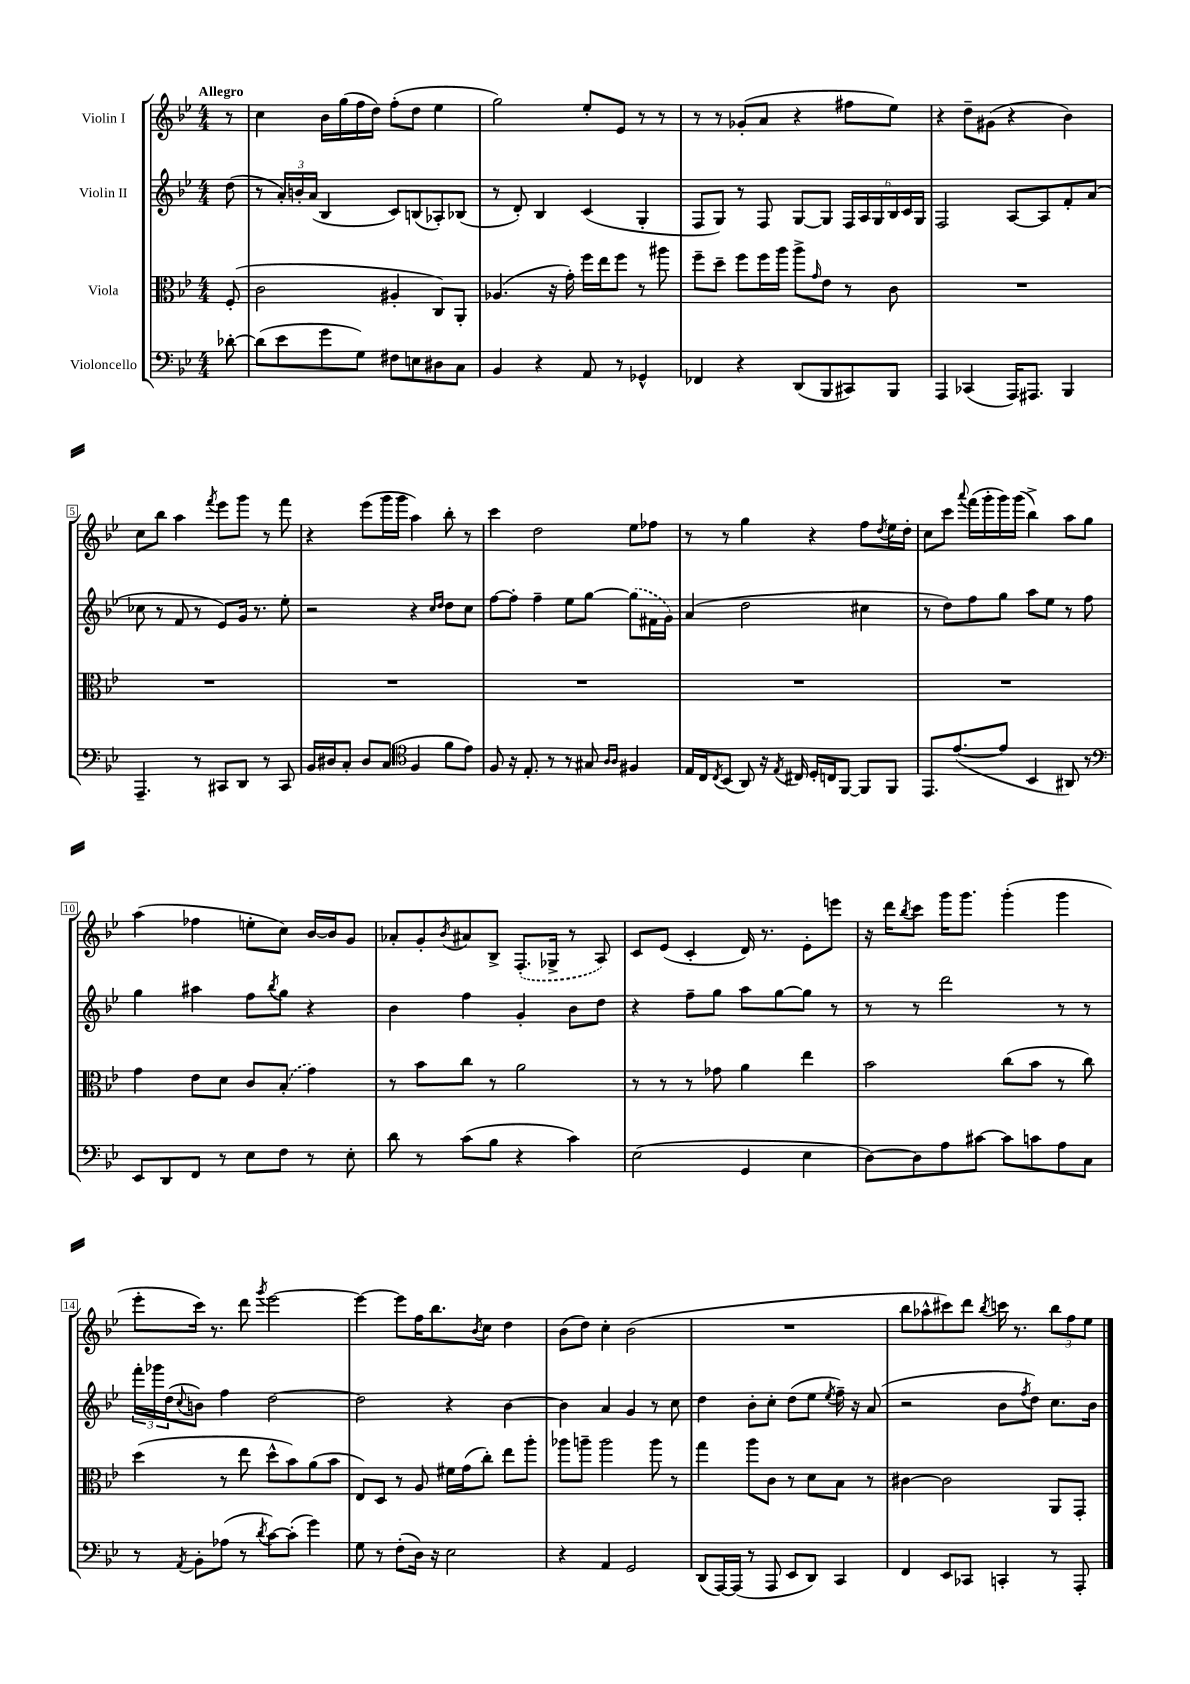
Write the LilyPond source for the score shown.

<<
\new StaffGroup <<
\new Staff = "s0" \with { instrumentName = "Violin I" } {
    \clef treble \key bes \major \numericTimeSignature \time 4/4 \partial 8 \tempo "Allegro"
    r8 |
    c''4 bes'16 g''16( f''16 d''16) f''8-.( d''8 ees''4 |
    g''2) ees''8-. ees'8 r8 r8 |
    r8 r8 ges'8-.( a'8 r4 fis''8 ees''8) |
    r4 d''8-- gis'8( r4 bes'4) |
    c''8 bes''8 a''4 \acciaccatura { f'''8 } ees'''8 g'''8 r8 f'''8 |
    r4 ees'''8( g'''16 g'''16 a''4) bes''8-. r8 |
    c'''4 d''2 ees''8 fes''8 |
    r8 r8 g''4 r4 f''8 \acciaccatura { d''8 } ees''16 d''16-. |
    c''8 c'''8 \appoggiatura { a'''8 } f'''16( g'''16-. g'''16) g'''16( bes''4->) a''8 g''8 |
    a''4( fes''4 e''8-. c''8) bes'16~ bes'16 g'8 |
    aes'8-. g'8-. \acciaccatura { bes'8 } ais'8 bes8-> \once \slurDashed f8.-.( ges16-> r8 a8) |
    c'8 ees'8( c'4-. d'16) r8. ees'8-. e'''8 |
    r16 d'''16 \acciaccatura { bes''8 } c'''8 g'''16 g'''8. g'''4-.( g'''4 |
    ees'''8-. c'''16) r8. d'''8 \acciaccatura { g'''8 } ees'''2~ |
    ees'''4~ ees'''8 f''16 bes''8. \acciaccatura { bes'8 } c''8 d''4 |
    bes'8( d''8) c''4-. bes'2( |
    R1 |
    bes''8 aes''8-^ cis'''8) d'''8 \acciaccatura { bes''8 } c'''16 r8. \tuplet 3/2 { bes''8 f''8 ees''8 } \bar "|." |
}
\new Staff = "s1" \with { instrumentName = "Violin II" } {
    \clef treble \key bes \major \numericTimeSignature \time 4/4 \partial 8
    d''8( |
    r8 \tuplet 3/2 { a'16-.) b'16-. a'16( } bes4 c'8) b8( aes8-.) bes8( |
    r8 d'8-.) bes4 c'4( g4-. |
    f8 g8) r8 f8 g8~ g8 \tuplet 6/4 { f16 a16 g16 bes16 c'16 g16 } |
    f2 a8~ a8 f'8-. a'8( |
    ces''8 r8 f'8 r8 ees'8) g'16 r8. ees''8-. |
    r2 r4 \grace { c''16 d''16 } d''8 c''8 |
    f''8~ f''8-. f''4-- ees''8 g''8~ \once \slurDashed g''8( fis'16 g'16) |
    a'4( d''2 cis''4 |
    r8 d''8) f''8 g''8 a''8 ees''8 r8 f''8 |
    g''4 ais''4 f''8 \acciaccatura { bes''8 } g''8 r4 |
    bes'4 f''4 g'4-. bes'8 d''8 |
    r4 f''8-- g''8 a''8 g''8~ g''8 r8 |
    r8 r8 d'''2 r8 r8 |
    \tuplet 3/2 { f'''16-. ges'''16 d''16( } \appoggiatura { c''8 } b'8) f''4 d''2~ |
    d''2 r4 bes'4~ |
    bes'4 a'4 g'4 r8 c''8 |
    d''4 bes'8-. c''8-. d''8( ees''8 \acciaccatura { ees''8 } f''16--) r16 a'8( |
    r2 bes'8 \acciaccatura { f''8 } d''8) c''8. bes'16 \bar "|." |
}
\new Staff = "s2" \with { instrumentName = "Viola" } {
    \clef alto \key bes \major \numericTimeSignature \time 4/4 \partial 8
    f8-.( |
    c'2 ais4-. c8) a,8-. |
    aes4.( r16 g'16-.) f''16 ees''16 f''8 r8 ais''8 |
    f''8-- d''8-- f''8 f''16 a''16 a''8-> \grace { g'16 } ees'8 r8 c'8 |
    R1 |
    R1 |
    R1 |
    R1 |
    R1 |
    R1 |
    g'4 ees'8 d'8 c'8 \once \slurDashed bes8-.( g'4) |
    r8 bes'8 c''8 r8 a'2 |
    r8 r8 r8 ges'8 a'4 ees''4 |
    bes'2 c''8( bes'8 r8 c''8) |
    d''4( r8 ees''8 d''8-^ bes'8) a'8( bes'8 |
    ees8) d8 r8 a8 fis'16 g'16( c''8-.) ees''8 a''8-. |
    aes''8 a''8-- a''2 a''8 r8 |
    g''4 a''8 c'8 r8 d'8 bes8 r8 |
    cis'4~ cis'2 a,8 g,8-. \bar "|." |
}
\new Staff = "s3" \with { instrumentName = "Violoncello" } {
    \clef bass \key bes \major \numericTimeSignature \time 4/4 \partial 8
    des'8~-. |
    des'8( ees'8 g'8 g8) fis8 e8 dis8 c8 |
    bes,4 r4 a,8 r8 ges,4-^ |
    fes,4 r4 d,8( bes,,8 cis,8) bes,,8 |
    a,,4 ces,4( a,,16) ais,,8. bes,,4 |
    a,,4.-- r8 cis,8 d,8 r8 cis,8 |
    bes,16 dis16 c8-. dis8 c8( \clef tenor f4 f'8 ees'8) |
    f8 r16 ees8.-. r8 r8 gis8 \grace { a16 a16 } fis4 |
    ees16 c16 \acciaccatura { c8 } bes,8( a,8) r16 \acciaccatura { ees8 } cis16 d16-. c16 f,8~ f,8 f,8 |
    ees,8. ees'8.~( ees'8 bes,4 ais,8) r8 |
    \clef bass ees,8 d,8 f,8 r8 ees8 f8 r8 ees8-. |
    d'8 r8 c'8( bes8 r4 c'4) |
    ees2( g,4 ees4 |
    d8~) d8 a8 cis'8~ cis'8 c'8 a8 c8 |
    r8 \acciaccatura { a,8 } bes,8-. aes8( r8 \acciaccatura { d'8 } c'8~) c'8-.( g'4) |
    g8 r8 f8-.( d16) r16 ees2 |
    r4 a,4 g,2 |
    d,8( a,,16~) a,,16( r8 a,,8 ees,8 d,8) c,4 |
    f,4 ees,8 ces,8 c,4-. r8 a,,8-. \bar "|." |
}
>>
>>
\layout { \context { \Score \override BarNumber.stencil = #(make-stencil-boxer 0.1 0.3 ly:text-interface::print) } }
